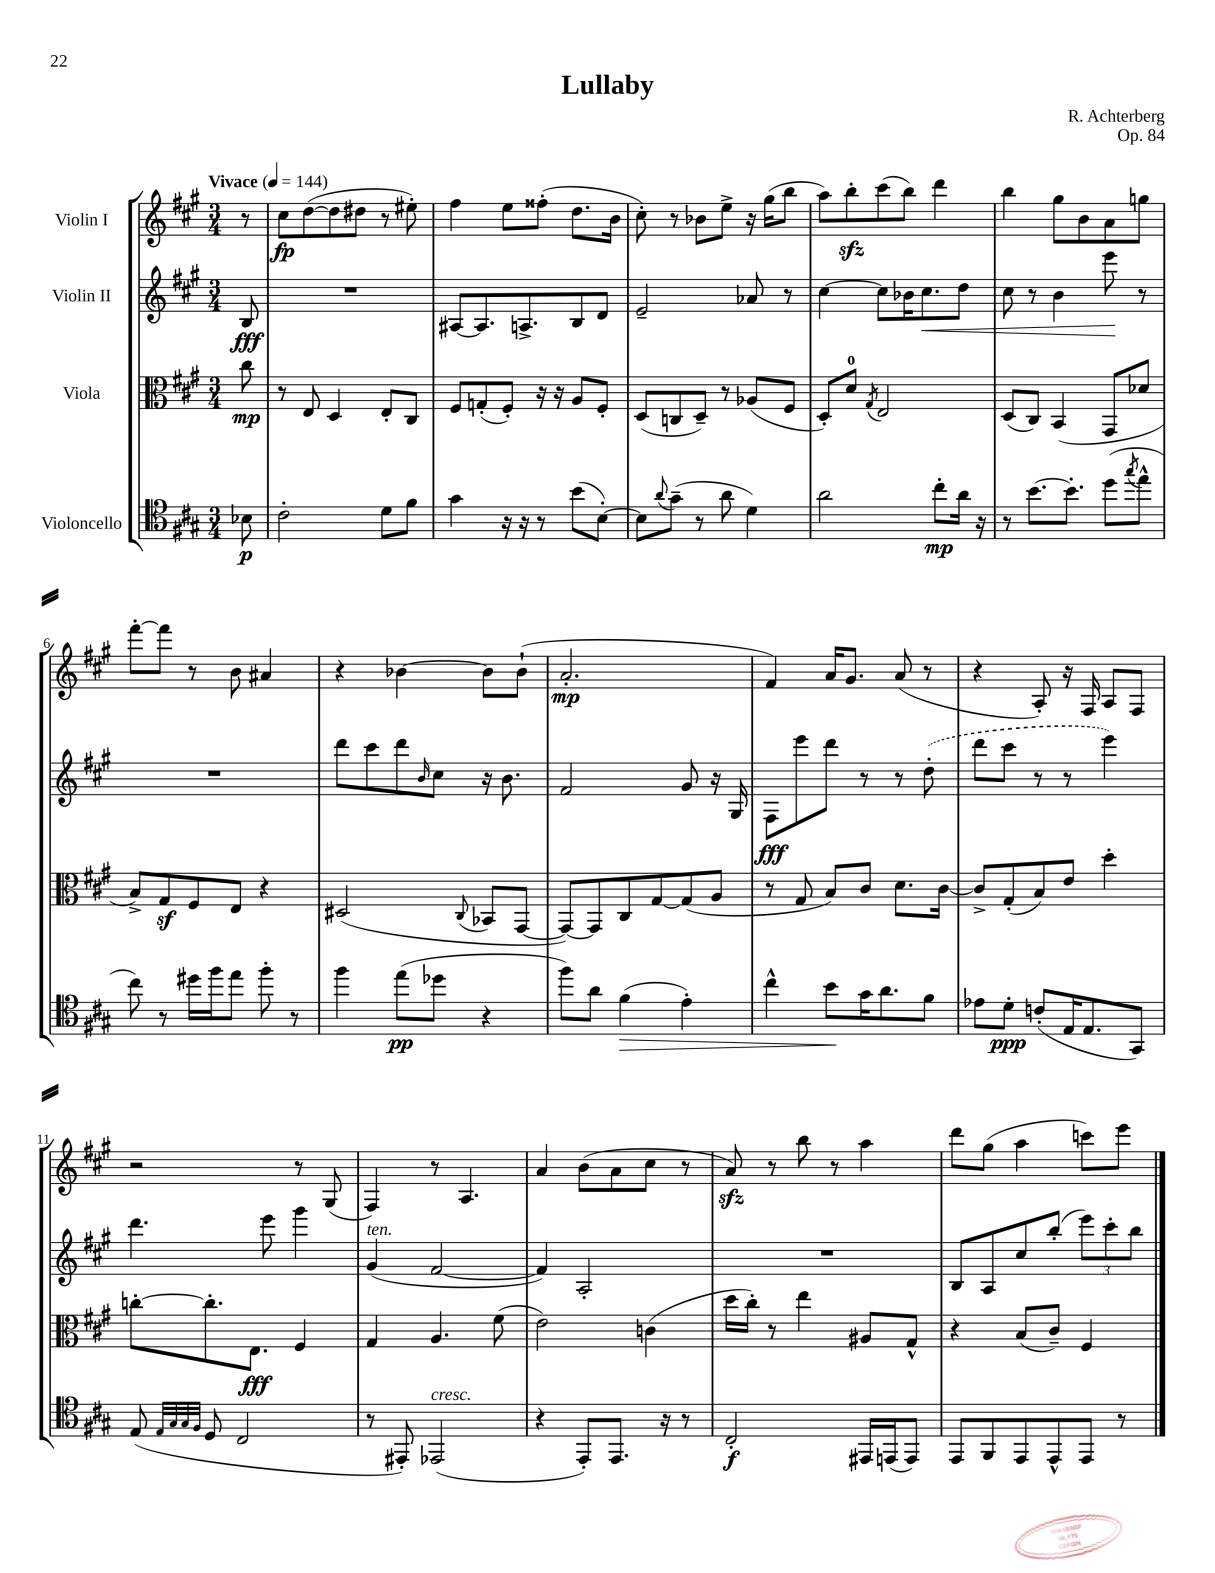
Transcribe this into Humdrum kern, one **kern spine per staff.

**kern	**kern	**kern	**kern
*staff4	*staff3	*staff2	*staff1
*clefC4	*clefC3	*clefG2	*clefG2
*k[f#c#g#]	*k[f#c#g#]	*k[f#c#g#]	*k[f#c#g#]
*M3/4	*M3/4	*M3/4	*M3/4
*MM144	*MM144	*MM144	*MM144
8B-\	8cc#\	8B/	8r
=	=	=	=
2c#'\	8r	2.r	8cc#\L
.	8E/	.	([8dd\
.	4D/	.	8dd\]
.	.	.	8dd#\J
8d\L	8E'/L	.	8r
8f#\J	8C#/J	.	8ee#'\)
=	=	=	=
4g#\	8F#/L	[8A#/L	4ff#\
.	(8G'/	8.A#/]	.
16r	8F#'/J)	.	8ee\L
16r	.	8.A^/	.
8r	16r	.	(8ff##'\J
.	16r	.	.
(8b\L	8A/L	8B/	8.dd\L
[8B'\J)	8F#'/J	8d/J	.
.	.	.	16b\Jk
=	=	=	=
8B\]L	(8D/L	2e~/	8cc#'\)
8qqa/	.	.	.
(8g#~\J	8C/	.	8r
8r	8D~/J)	.	8b-\L
8a\	8r	.	8ee^\J
4d\)	(8A-/L	8a-/	16r
.	.	.	(16gg#\LK
.	8F#/J	8r	8bb\J
=	=	=	=
2a\	8D'/L)	[4cc#\	8aa\L)
.	8d/J	.	8bb'\
.	8qG#/	.	.
.	2E/	8cc#\]L	(8ccc#\
.	.	16b-\K	8bb\J)
.	.	8.cc#\	.
8cc#'\L	.	.	4ddd\
16a\Jk	.	8dd\J	.
16r	.	.	.
=	=	=	=
8r	(8D/L	8cc#\	4bb\
[8.b\L	8C#/J)	8r	.
.	(4BB/	4b\	8gg#\L
8.b'\]J	.	.	.
.	.	.	8b\
(8dd\L	8GG#/L	8eee\	8a\
8qgg#/	.	.	.
8ee^^\J	8d-/J	8r	8gg\J
=	=	=	=
8cc#\)	8B^/L)	2.r	[8fff#'\L
8r	8G#/	.	8fff#\]J
16dd#\LL	8F#/	.	8r
16ff#\J	.	.	.
8ee\J	8E/J	.	8b\
8ff#'\	4r	.	4a#/
8r	.	.	.
=	=	=	=
4ff#\	(2D#/	8ddd\L	4r
.	.	8ccc#\	.
(8ee\L	.	8ddd\	[4b-\
.	.	16qqb/	.
8dd-\J	.	8cc#\J	.
.	8qqC#/	.	.
4r	8BB-/L	16r	8b-\]L
.	.	8.b\	.
.	[8GG#/J	.	(8b-`\J
=	=	=	=
8ff#\L)	8GG#/_L)	2f#/	2.a'/
8a\J	8GG#/]	.	.
(4f#\	8C#/	.	.
.	[8G#/	.	.
4e'\)	(8G#/]	8g#/	.
.	8A/J	16r	.
.	.	16G#/	.
=	=	=	=
4cc#^^\	8r	8F#\L	4f#/)
.	8G#/	8eee\	.
8b\L	8B/L)	8ddd\J	16a/LK
.	.	.	8.g#/J
16g#\K	8c#/J	8r	.
8.a\	.	.	.
.	8.d\L	8r	(8a/
8f#\J	.	(8dd'\	8r
.	[16c#\Jk	.	.
=	=	=	=
8e-\L	8c#^/]L	8ddd\L	4r
8d'\J	(8G#'/	8ccc#\J	.
(8c'/L	8B/)	8r	8A'/)
16E/K	8e/J	8r	16r
8.E/	.	.	16F#/
.	4dd'\	4eee\)	8A/L
8GG#/J)	.	.	8F#/J
=	=	=	=
(8E/	[8cc'\L	4.ddd\	2r
32qqE/LLL	.	.	.
32qqG#/	.	.	.
32qqG#/	.	.	.
32qqF#/JJJ	.	.	.
8D/	8.cc'\]	.	.
2C#/	.	.	.
.	8.E\J	.	.
.	.	8eee\	.
.	4F#/	4ggg#\	8r
.	.	.	(8G#/
=	=	=	=
8r	4G#/	(4g#/	4F#/)
8EE#'/)	.	.	.
(2EE-/	4.A/	[2f#/	8r
.	.	.	4.A/
.	(8f#\	.	.
=	=	=	=
4r	2e\)	4f#/])	4a/
8EE'/L)	.	2A'/	(8b\L
8.EE/J	.	.	8a\
.	(4c\	.	8cc#\J
16r	.	.	.
8r	.	.	8r
=	=	=	=
2C#'/	16dd\LL	2.r	8a/)
.	16cc#'\JJ)	.	.
.	8r	.	8r
.	4ee\	.	8bb\
.	.	.	8r
16EE#/LL	8A#/L	.	4aa\
(16EE/J	.	.	.
8EE/J)	8G#^^/J	.	.
=	=	=	=
8EE/L	4r	8B/L	8ddd\L
8FF#/	.	8A/	(8gg#\J
8EE/	(8B/L	8cc#/	4aa\
8EE^^/	8c#~/J)	(8bb'/J	.
8EE/J	4F#/	12eee\L)	8ccc\L)
.	.	12ccc#'\	.
8r	.	.	8eee\J
.	.	12bb\J	.
==	==	==	==
*-	*-	*-	*-
